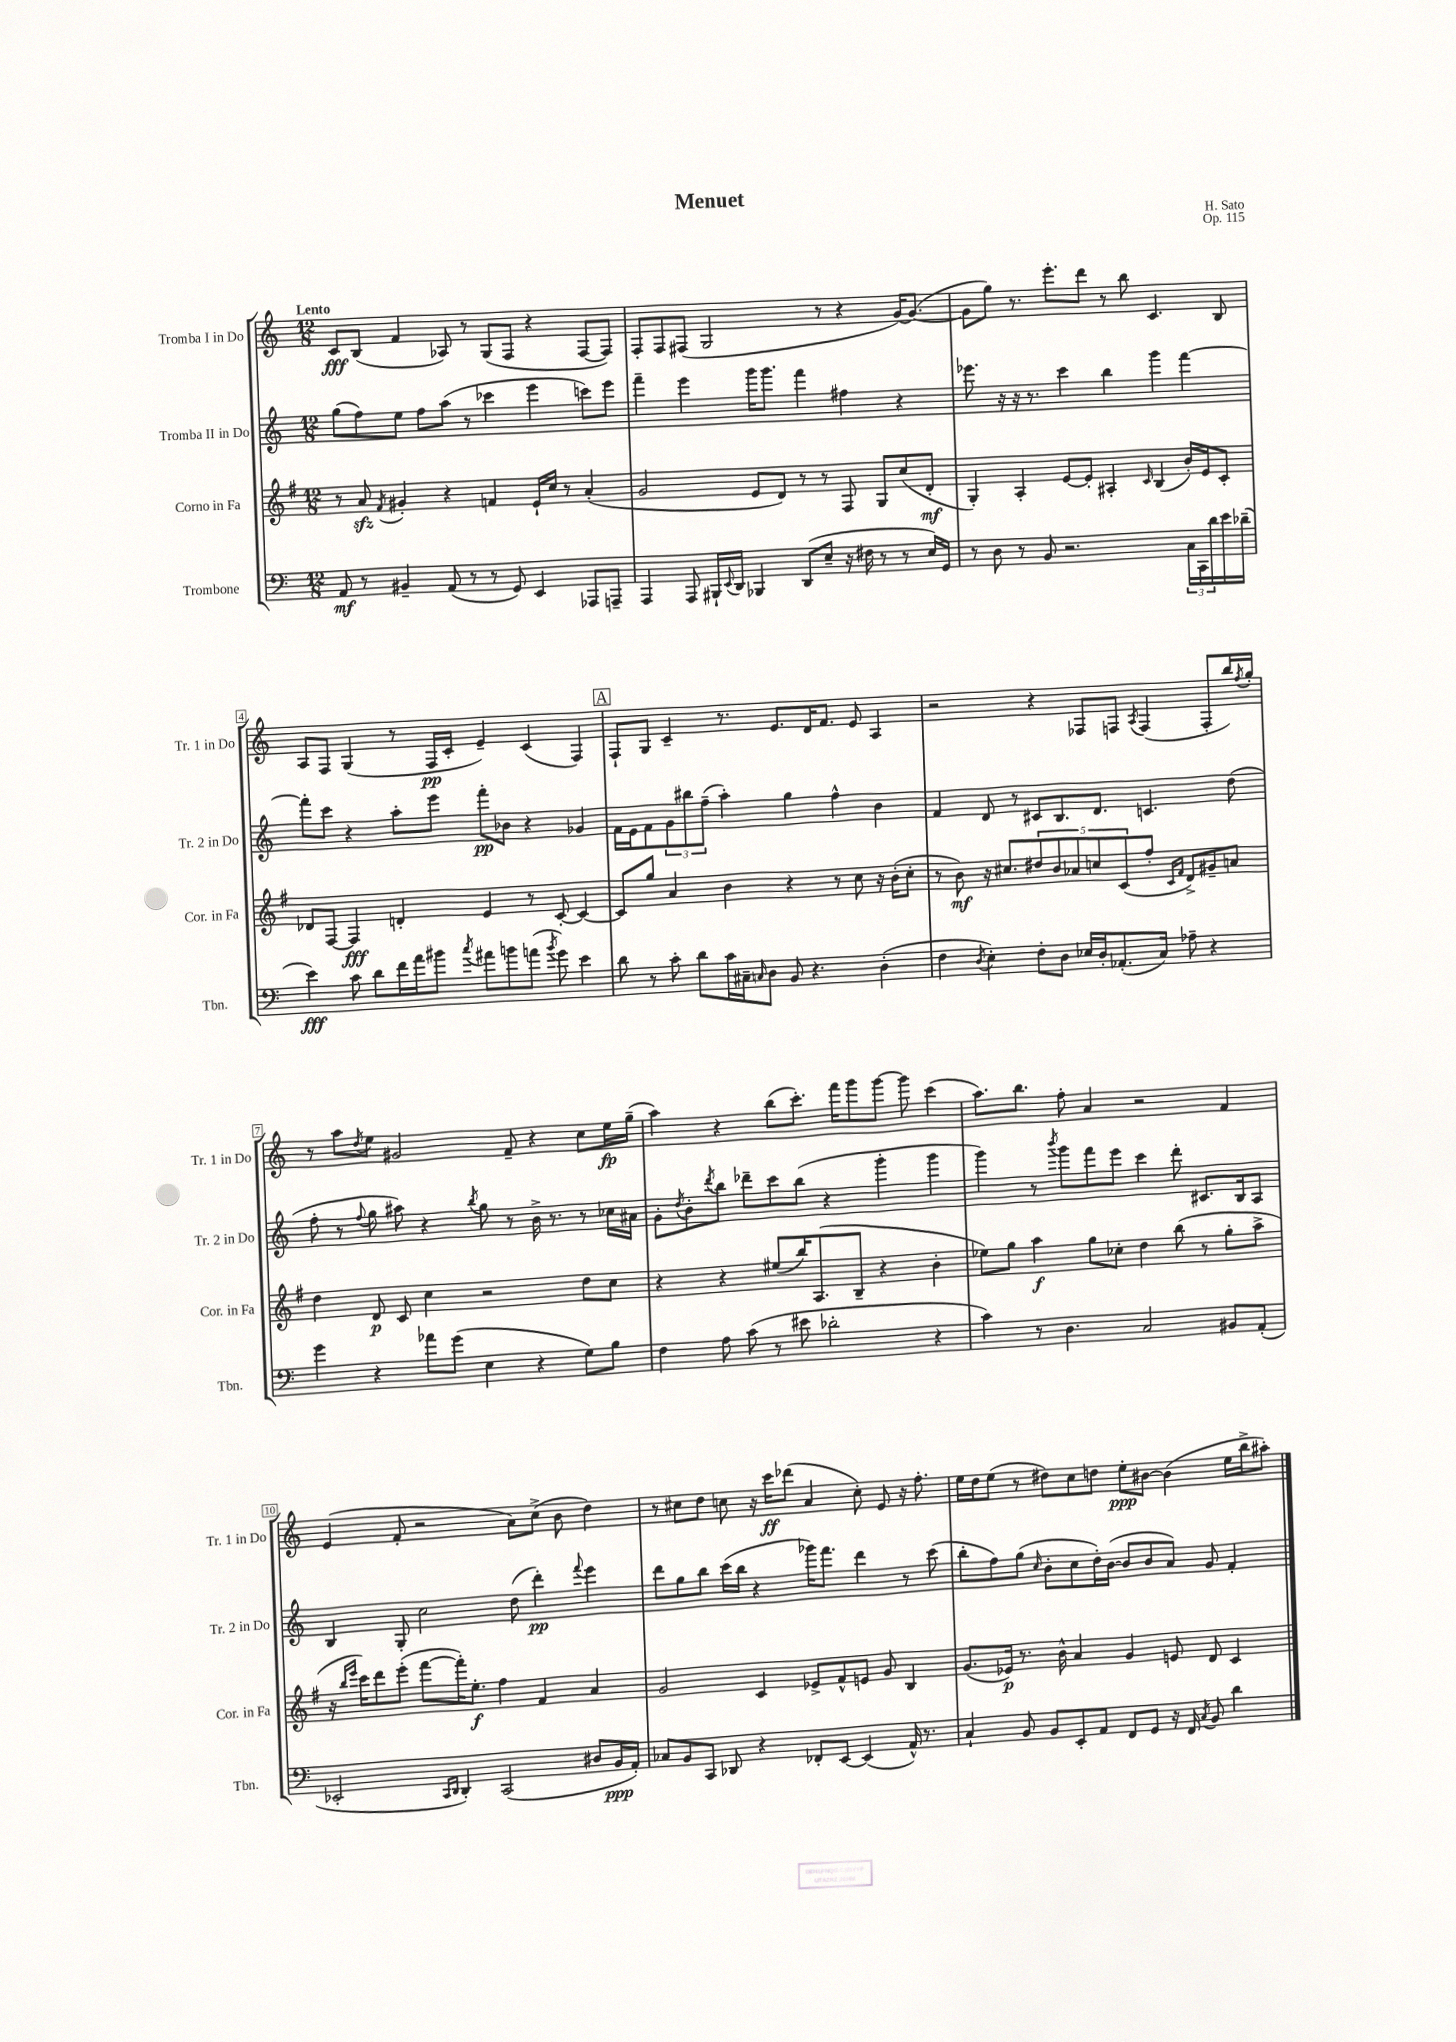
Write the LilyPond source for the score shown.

\header { title = "Menuet" composer = "H. Sato" opus = "Op. 115" }
<<
\new StaffGroup <<
\new Staff = "s0" \with { instrumentName = "Tromba I in Do" shortInstrumentName = "Tr. 1 in Do" } {
    \clef treble \key c \major \numericTimeSignature \time 12/8 \tempo "Lento"
    c'8\fff b8( f'4 aes8) r8 g8( f8 r4 f8~ f8) |
    f8-. f8 fis8( g2 r8 r4 g'16~) g'8.~( |
    g'8 g''8) r8. e'''8.-. d'''8 r8 b''8 c'4. b8 |
    a8 f8 g4( r8 f16\pp c'16-. e'4--) c'4( f4) |
    \mark \markup { \box "A" } f8-! g8 c'4-- r8. e'8. d'16 f'8. e'8 a4 |
    r2 r4 fes8 f8 \acciaccatura { a8 } f4( f8-. b''16) \acciaccatura { f''8 } g''16-. |
    r8 a''8 \acciaccatura { d''8 } e''8 gis'2 f'8-- r4 c''8 e''16\fp g''16--( |
    a''4) r4 b''8( c'''8.-.) f'''16 g'''8 g'''8~ g'''8 c'''4( |
    a''8.) b''8. f''8-. a'4 r2 f'4 |
    e'4( f'8-. r2 a'8) c''8->( b'8 d''4) |
    r8 cis''8 d''8 c''8 r16 c'''16\ff des'''8( a'4 c''8-.) e'8 r16 f''8.-. |
    e''16 d''16 e''8( r8 dis''8) c''8 d''8 e''8-.\ppp bis'8~ bis'4( e''16 b''16-> ais''8-.) \bar "|." |
}
\new Staff = "s1" \with { instrumentName = "Tromba II in Do" shortInstrumentName = "Tr. 2 in Do" } {
    \clef treble \key c \major \numericTimeSignature \time 12/8
    g''8( f''8) e''8 f''8 a''8( r8 ces'''4 e'''4 c'''8) e'''8 |
    f'''4-- e'''4 g'''16 g'''8. f'''4 fis''4 r4 |
    ees'''8. r16 r16 r8. c'''4 b''4 g'''4 f'''4~ |
    f'''8-. c'''8 r4 a''8-. e'''8 f'''8-.\pp bes'8 r4 ges'4 |
    \mark \markup { \box "A" } f'16 e'16 f'8 \tuplet 3/2 { g'8 bis''8 f''8--( } a''4-.) g''4 f''4-^ b'4 |
    f'4 d'8 r8 cis'8 b8. d'8. c'4. d''8( |
    f''8-. r8 \appoggiatura { f''8 } g''8 ais''8) r4 \acciaccatura { b''8 } g''8 r8 b'16-> r8. r8 ces''16 ais'16 |
    g'8-. \acciaccatura { d''8 } b'8-. \acciaccatura { d'''8 } b''8 des'''8-- c'''8 b''8( r4 g'''4-. g'''4 |
    g'''4) r8 \acciaccatura { b'''8 } g'''8 f'''8 e'''8 c'''4 d'''8-. cis'8. b16 a8 |
    b4 g8-. c''2 d''8( d'''4-.\pp) \appoggiatura { f'''8 } e'''4 |
    d'''8 g''8 b''8 c'''16( b''16 r4 ges'''16) f'''8. d'''4 r8 c'''8( |
    b''8-. f''8) g''8( \grace { c''16 } b'8-. c''8 d''16-.) b'16~( b'8 b'8 a'8) g'8 f'4-. \bar "|." |
}
\new Staff = "s2" \with { instrumentName = "Corno in Fa" shortInstrumentName = "Cor. in Fa" } {
    \clef treble \key g \major \numericTimeSignature \time 12/8
    r8 a'8\sfz \acciaccatura { fis'8 } gis'4-. r4 f'4 e'16-! c''16 r8 a'4-.( |
    g'2 e'8 d'8) r8 r8 fis8 g8 c''8( d'8-.\mf |
    g4-.) a4-. e'8~ e'8-. ais4-. \grace { c'16 } b4( b'16-.) e'16 c'8-. |
    des'8 fis8~ fis4\fff d'4-. e'4 r8 c'8~-. c'4~ |
    \mark \markup { \box "A" } c'8 g''8 a'4 b'4 r4 r8 c''8 r16 b'16-.( c''8-. |
    r8 b'8\mf) r16 cis''8. \tuplet 5/4 { dis''8 b'8 aes'8 c''8 c'8( } fis''8-. \grace { c'16 fis'16 } d'8->) gis'8-- a'8 |
    d''4 d'8\p c'8 c''4 r2 d''8 c''8 |
    r4 r4 eis''8( b''16) a8.( b8-- r4 b'4-. |
    ees''8) g''8 a''4\f g''8 ces''8-. d''4 b''8( r8 g''8-. a''8-> |
    r16 \grace { b''16 e'''16 } c'''16) d'''8 e'''8-.( fis'''8~ fis'''16-.) e''8.-.\f fis''4 fis'4 a'4 |
    g'2 c'4 ees'8-> fis'8-^ e'8 g'8 b4 |
    g'8.( ees'16\p) r8. b'16-^ a'4 g'4 e'8 d'8 c'4 \bar "|." |
}
\new Staff = "s3" \with { instrumentName = "Trombone" shortInstrumentName = "Tbn." } {
    \clef bass \key c \major \numericTimeSignature \time 12/8
    a,8\mf r8 bis,4-- a,8( r8 r8 g,8) e,4 aes,,8 a,,8-- |
    a,,4 a,,8 bis,,16-! \appoggiatura { e,8 } d,16 bes,,4 d,8( e8-- r16 fis16 r8 r8 e16) g,16 |
    r8 d8 r8 b,8 r2. \tuplet 3/2 { c16 c,16 d'16 } e'16 des'16--( |
    e'4\fff) c'8 d'8 f'16 a'16 bis'8 \acciaccatura { c''8 } ais'8 b'8 a'8( \acciaccatura { b'8 } g'8) e'4 |
    \mark \markup { \box "A" } d'8 r8 c'8-. d'8 c'16 cis16-- \grace { c16 } d8 b,8 r4. d4-.( |
    f4 \acciaccatura { d8 } e4-.) f8-. d8 ees16 d16-. aes,8.-.( c16) aes8-- r4 |
    g'4 r4 aes'8 g'8( e4 r4 g8) b8 |
    f4 a8 c'8( r8 eis'8 des'2-. r4 |
    c'4) r8 d4. c2 bis,8 a,8-.( |
    ees,2-. \grace { c,16 d,16 } d,4-.) c,2( dis8 b,16\ppp a,16-.) |
    ces8 b,8 c,8 des,8 r4 fes,8-. e,8~ e,4( a,16-^) r8. |
    c4-! b,8 b,8 e,8-. a,8 f,8 g,8 r16 f,16 \acciaccatura { c8 } b,8 d'4 \bar "|." |
}
>>
>>
\layout { \context { \Score \override BarNumber.stencil = #(make-stencil-boxer 0.1 0.3 ly:text-interface::print) } }
